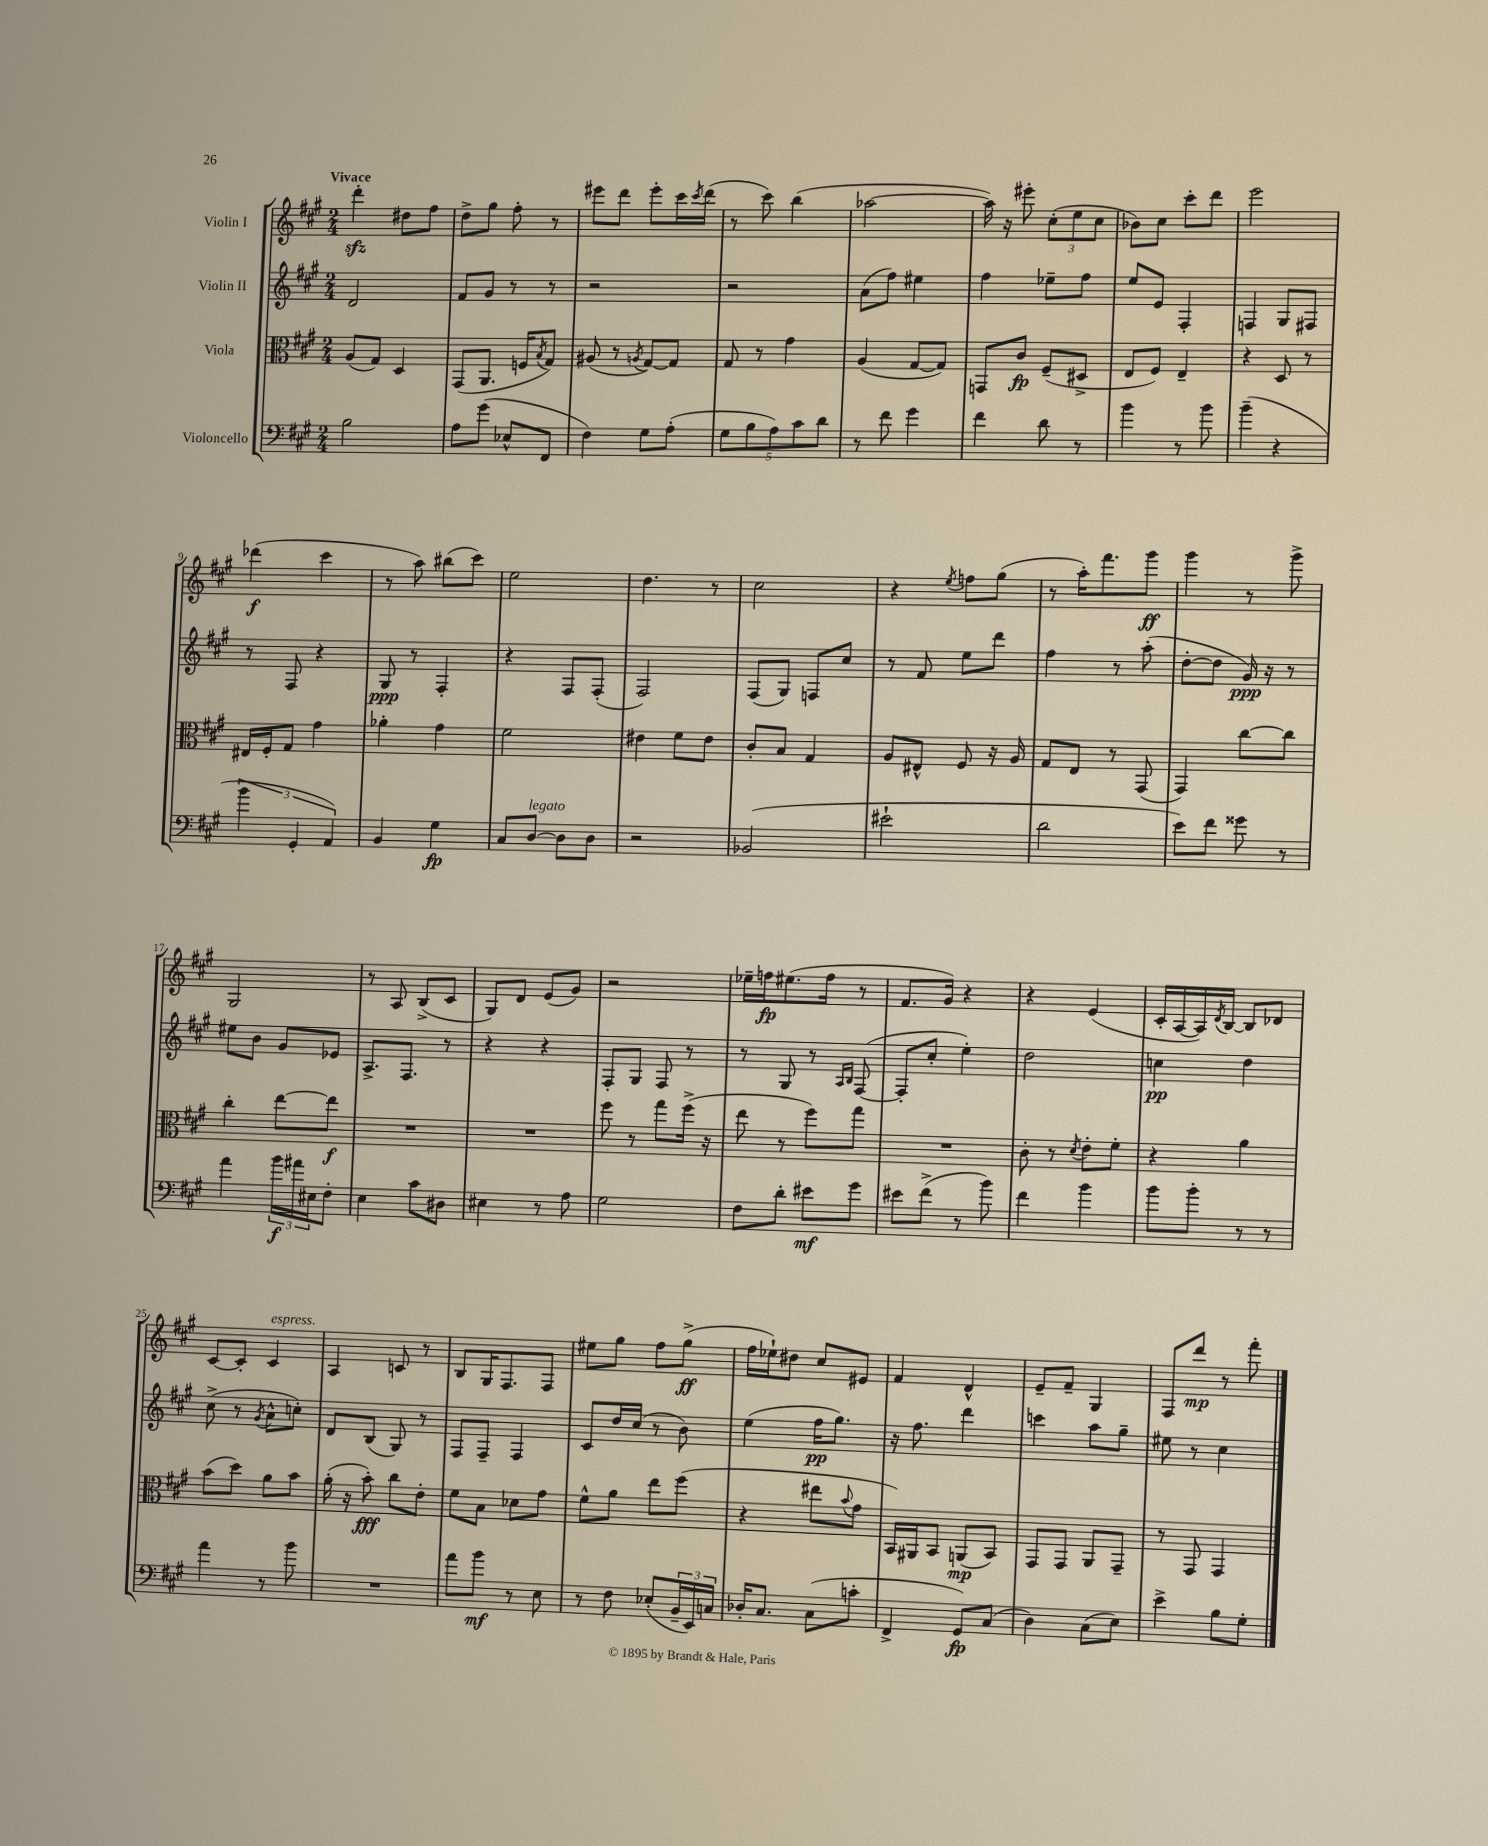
<<
\new StaffGroup <<
\new Staff = "s0" \with { instrumentName = "Violin I" } {
    \clef treble \key a \major \numericTimeSignature \time 2/4 \tempo "Vivace"
    d'''4-.\sfz dis''8 fis''8 |
    d''8-> gis''8 fis''8-. r8 |
    eis'''8 d'''8 eis'''8-. cis'''16 \acciaccatura { cis'''8 } d'''16( |
    r8 cis'''8) b''4( |
    aes''2~ |
    aes''16) r16 eis'''8-. \tuplet 3/2 { cis''8-.( e''8 cis''8 } |
    bes'8) cis''8 cis'''8-. d'''8 |
    e'''2 |
    des'''4\f( cis'''4 |
    r8 a''8) bis''8( cis'''8) |
    e''2 |
    d''4. r8 |
    cis''2 |
    r4 \acciaccatura { e''8 } f''8 gis''8( |
    r8 a''16-.) fis'''8. gis'''8\ff |
    gis'''4 r8 gis'''8-> |
    gis2 |
    r8 a8 b8->( cis'8 |
    gis8) d'8 e'8( gis'8) |
    r2 |
    ees''16-- f''16\fp eis''8.( f''16 r8 |
    fis'8. gis'16) r4 |
    r4 e'4( |
    cis'16-. a16~ a16) \acciaccatura { d'8 } b16~ b8 des'8 |
    cis'8~ cis'8-. cis'4^\markup { \italic "espress." } |
    a4 c'8 r8 |
    b8 gis16 fis8. fis8 |
    eis''8 gis''8 fis''8 gis''8->\ff( |
    fis''16 ees''16-!) dis''8 cis''8 eis'8 |
    fis'4 d'4-^ |
    e'8-- fis'8-- gis4 |
    fis8 d'''8\mp r8 fis'''8-. \bar "|." |
}
\new Staff = "s1" \with { instrumentName = "Violin II" } {
    \clef treble \key a \major \numericTimeSignature \time 2/4
    d'2 |
    fis'8 gis'8 r8 r8 |
    r2 |
    r2 |
    a'8( fis''8) eis''4 |
    fis''4 ees''8-- fis''8 |
    e''8 e'8 fis4-. |
    f4 gis8 fis8 |
    r8 fis8 r4 |
    gis8\ppp r8 fis4-. |
    r4 fis8 fis8-.( |
    fis2) |
    fis8( gis8) f8 cis''8 |
    r8 fis'8 e''8 d'''8 |
    fis''4 r8 a''8-.( |
    d''8~-. d''8 gis'16\ppp) r16 r8 |
    eis''8 b'8 gis'8 ees'8 |
    a8.-> fis8. r8 |
    r4 r4 |
    fis8-. gis8 fis8 r8 |
    r8 gis8 r8 \grace { a16 b16 } fis8~( |
    fis8-. cis''8-. e''4-.) |
    d''2 |
    c''4\pp d''4 |
    cis''8->( r8 \acciaccatura { gis'8 } a'8-^ c''8-.) |
    d'8 b8( gis8) r8 |
    fis8 fis8-- fis4 |
    cis'8 d''16 cis''16( r8 b'8) |
    e''4( fis''16\pp gis''8.) |
    r16 fis''8. d'''4 |
    c'''4 a''8 gis''8-- |
    eis''8 r8 cis''4 \bar "|." |
}
\new Staff = "s2" \with { instrumentName = "Viola" } {
    \clef alto \key a \major \numericTimeSignature \time 2/4
    a8( gis8) d4 |
    gis,8( a,8. f16 \acciaccatura { b8 } gis8) |
    ais8( r8 \acciaccatura { a8 } gis8~) gis8 |
    gis8 r8 gis'4 |
    a4( gis8~ gis8) |
    g,8 cis'8\fp fis8--( dis8-> |
    e8 fis8) e4-- |
    r4 d8 r8 |
    eis16 fis16-. gis8 gis'4 |
    aes'4-. gis'4 |
    fis'2 |
    eis'4 fis'8 eis'8 |
    cis'8-. b8 gis4 |
    a8 eis8-^ fis8 r16 a16 |
    gis8 e8 r8 gis,8( |
    gis,4) cis''8~ cis''8 |
    cis''4-. e''8~ e''8\f |
    R2 |
    R2 |
    fis''8 r8 gis''8 fis''16->( r16 |
    e''8 r8 fis''8) gis''8 |
    R2 |
    cis'8-. r8 \acciaccatura { d'8 } e'8-. fis'8-. |
    r4 a'4 |
    b'8( d''8) a'8 b'8 |
    a'16-.( r16 b'8-.\fff) cis''8 e'8-. |
    fis'8 b8 des'8 gis'8 |
    fis'8-^ a'8 e''8 fis''8( |
    r4 eis''8 \appoggiatura { b'8 } gis'8 |
    b,16) ais,16 b,8 a,8\mp( b,8) |
    gis,8 gis,8 a,8 gis,8-- |
    r8 gis,8 gis,4 \bar "|." |
}
\new Staff = "s3" \with { instrumentName = "Violoncello" } {
    \clef bass \key a \major \numericTimeSignature \time 2/4
    b2 |
    a8 gis'8( ees8-^ fis,8 |
    fis4) gis8 a8-.( |
    \tuplet 5/4 { gis8 b8 a8) cis'8 d'8 } |
    r8 fis'8 gis'4 |
    fis'4 d'8 r8 |
    b'4 r8 b'8 |
    b'4--( r4 |
    \tuplet 3/2 { b'4 gis,4-. a,4) } |
    b,4 gis4\fp |
    cis8 d8~^\markup { \italic "legato" } d8 d8 |
    r2 |
    bes,2( |
    eis'2-! |
    d'2 |
    e'8) fis'8 gisis'8 r8 |
    a'4 \tuplet 3/2 { b'16\f ais'16 eis16 } fis8-. |
    e4 cis'8 dis8 |
    eis4 r8 a8 |
    gis2 |
    fis8 d'8-. eis'8\mf gis'8 |
    eis'8 fis'8->( r8 b'8) |
    fis'4 b'4 |
    b'8 b'8-. r8 r8 |
    a'4 r8 b'8 |
    R2 |
    a'8 b'8\mf r8 e8 |
    r8 fis8 ees8-.( \tuplet 3/2 { b,16-- e,16) c16 } |
    des16-. cis8. cis8( c'8-. |
    fis,4-> gis,8\fp) cis8( |
    d4) cis8( e8) |
    e'4-> b8 gis8-. \bar "|." |
}
>>
>>
